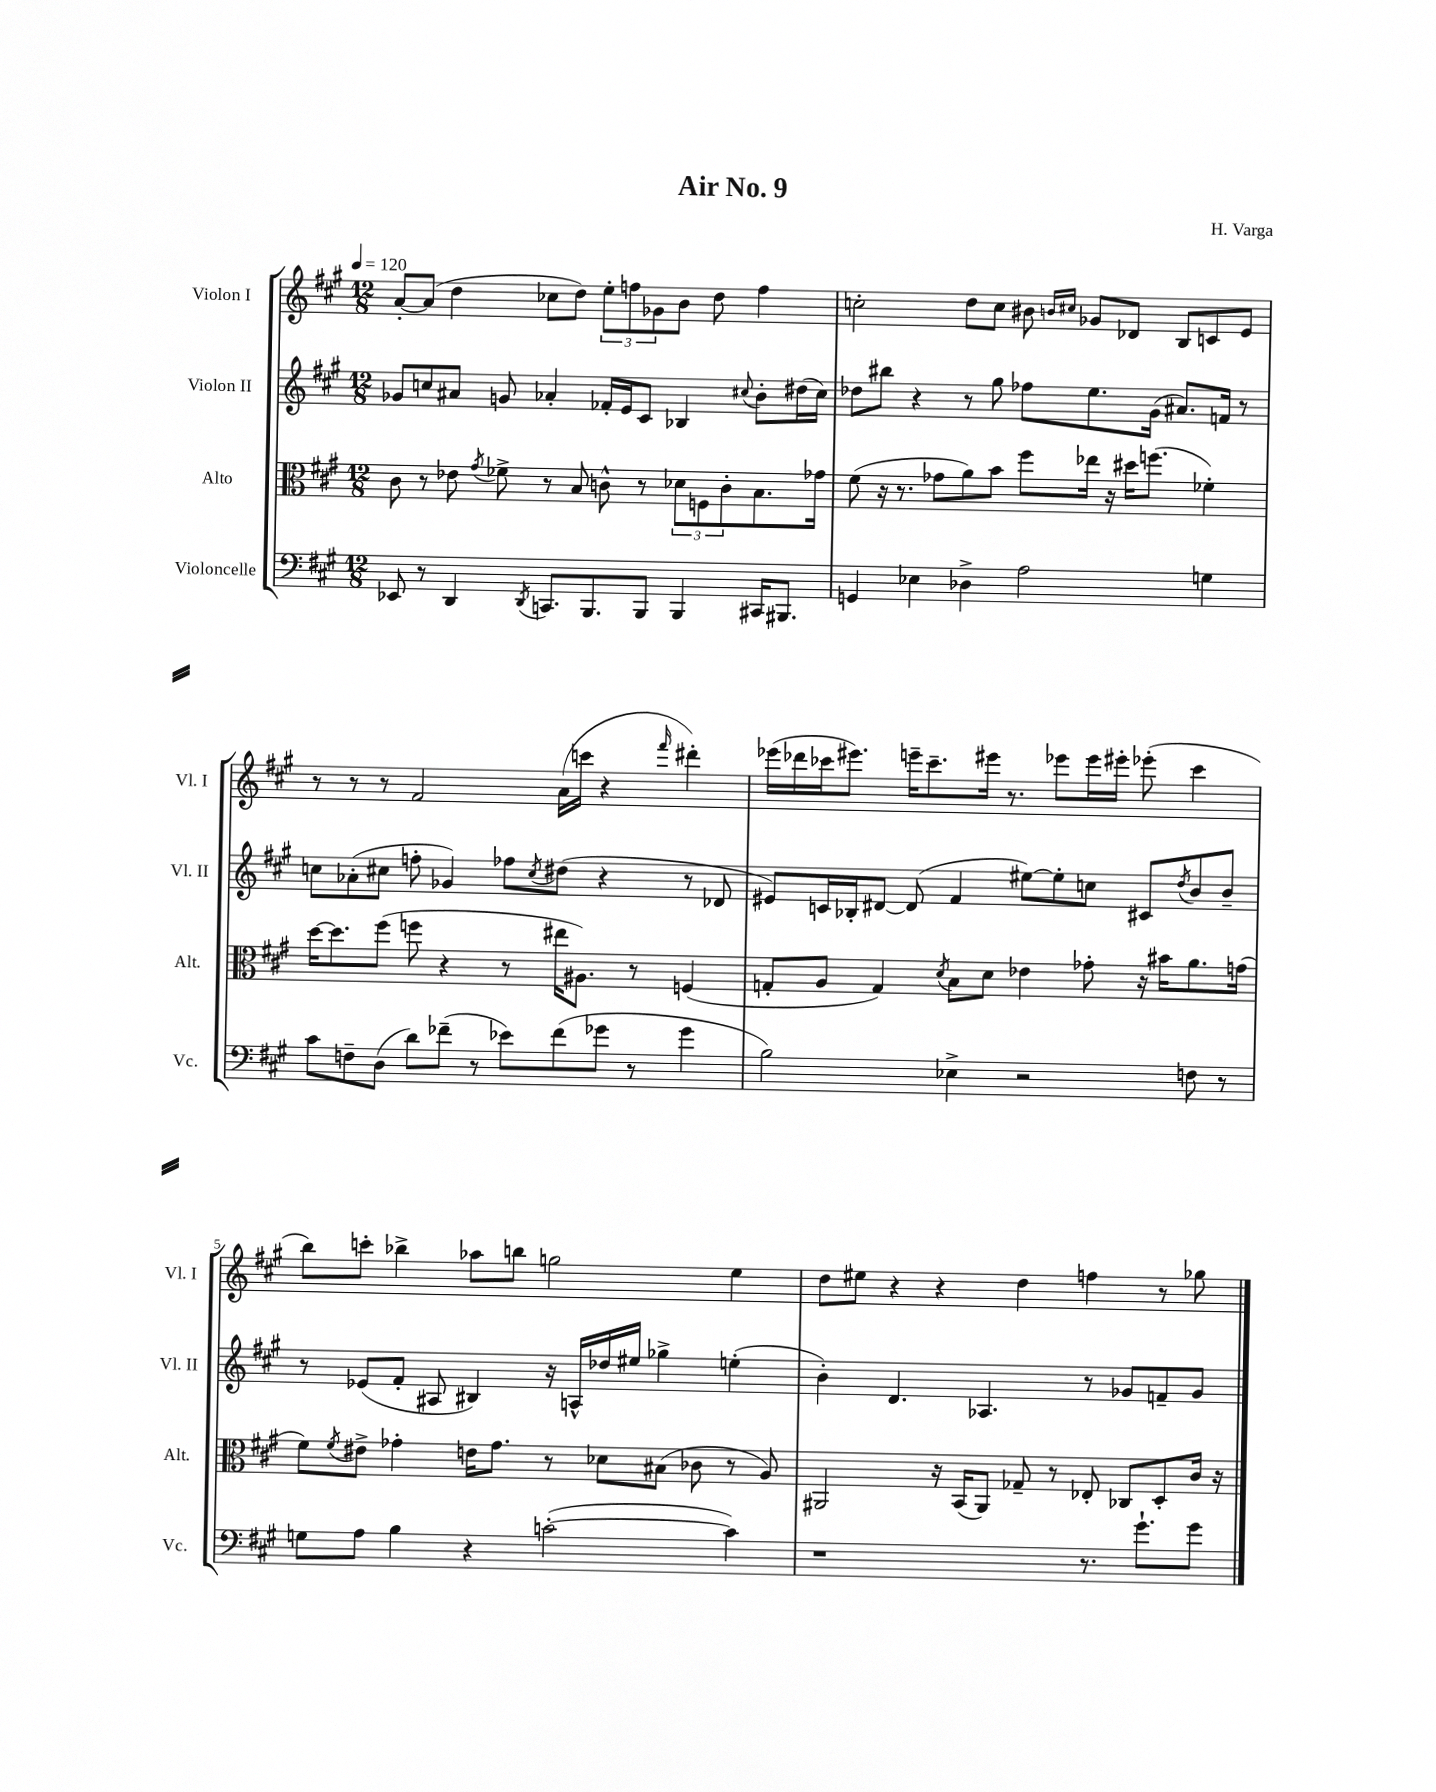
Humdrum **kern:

**kern	**kern	**kern	**kern
*staff4	*staff3	*staff2	*staff1
*clefF4	*clefC3	*clefG2	*clefG2
*k[f#c#g#]	*k[f#c#g#]	*k[f#c#g#]	*k[f#c#g#]
*M12/8	*M12/8	*M12/8	*M12/8
*MM120	*MM120	*MM120	*MM120
8EE-	8c#	8g-	[8a'
8r	8r	8cc	(8a]
4DD	8e-	8a#	4dd
.	8qg#	.	.
.	8f-^	8g	.
8qDD	.	.	.
8.CC	8r	4a-'	8cc-
.	8B	.	8dd)
8.BBB	.	.	.
.	8c^^	16f-'	12ee'
.	.	16e	.
.	.	.	12ff
8BBB	8r	8c#	.
.	.	.	12g-
4BBB	12d-	4B-	8b
.	12F	.	.
.	.	.	8dd
.	12c'	.	.
.	.	8qqcc#	.
16CC#	8.B	8b'	4ff
8.BBB#	.	.	.
.	.	(16dd#	.
.	16g-	16cc#)	.
=	=	=	=
4GG	(8f#	8dd-	2cc'
.	16r	8bb#	.
.	8.r	.	.
4E-	.	4r	.
.	8g-	.	.
4D-^	8a)	8r	8dd
.	8b	8gg#	8cc
2A	8ff#	8ff-	8b#
.	.	.	16qqb
.	.	.	16qqcc#
.	16ee-	8.ee	8g-
.	16r	.	.
.	16dd#	.	8d-
.	(8.ff	(16g#	.
.	.	8.a#)	8B
4G	4f-')	.	8c
.	.	16f	.
.	.	8r	8e
=	=	=	=
8c#	[16dd	8cc	8r
.	8.dd]	.	.
8F~	.	(8a-'	8r
(8D	(8ff#	8cc#	8r
8d)	8ff	8ff'	2f#
(8f-~	4r	4g-)	.
8r	.	.	.
8e-)	8r	8ff-	.
.	.	8qcc#	.
(8f-	16ee#	(8dd#	(16a
.	8.A#)	.	16ccc
8g-	.	4r	4r
8r	8r	.	.
.	.	.	16qqfff#
4g-	(4F	8r	4ddd#')
.	.	8d-	.
=	=	=	=
2B)	8G'	8e#)	(16eee-
.	.	.	16ddd-
.	8A	16c	16ccc-
.	.	16B-'	8.eee#)
.	4G)	[8d#	.
.	.	(8d#]	16eee~
.	.	.	8.ccc-~
.	8qd	.	.
4E-^	8B	4f#	.
.	8d	.	16eee#
.	.	.	8.r
2r	4e-	[8ee#)	.
.	.	8ee#']	8eee-
.	8g-'	8cc	16eee-
.	.	.	16eee#'
.	16r	8c#	(8eee-'
.	16b#	.	.
.	.	8qdd	.
8F	8.a	8b	4ccc-
8r	.	8b~	.
.	(16g	.	.
=	=	=	=
8G	8f#)	8r	8bb)
.	8qf#	.	.
8A	8e#^	(8e-	8ccc'
4B	4g-'	8f#'	4bb-^
.	.	8A#	.
4r	16e	4B#)	8aa-
.	8.g-	.	.
.	.	.	8bb
([2c'	8r	16r	2gg
.	.	16A^^	.
.	8d-	16dd-	.
.	.	16ee#	.
.	(8B#	4gg-^	.
.	8c-	.	.
4c])	8r	(4ee'	4ee
.	8A)	.	.
=	=	=	=
1r	2AA#	4b')	8dd
.	.	.	8ee#
.	.	4.d	4r
.	16r	.	4r
.	(16BB	.	.
.	8AA#)	4.A-	.
.	8G-~	.	4dd
.	8r	.	.
8.r	8E-'	8r	4ff
.	8C-	8g-	.
8.g#`	.	.	.
.	8D'	8f~	8r
8g#	16c#	8g-	8gg-
.	16r	.	.
==	==	==	==
*-	*-	*-	*-
